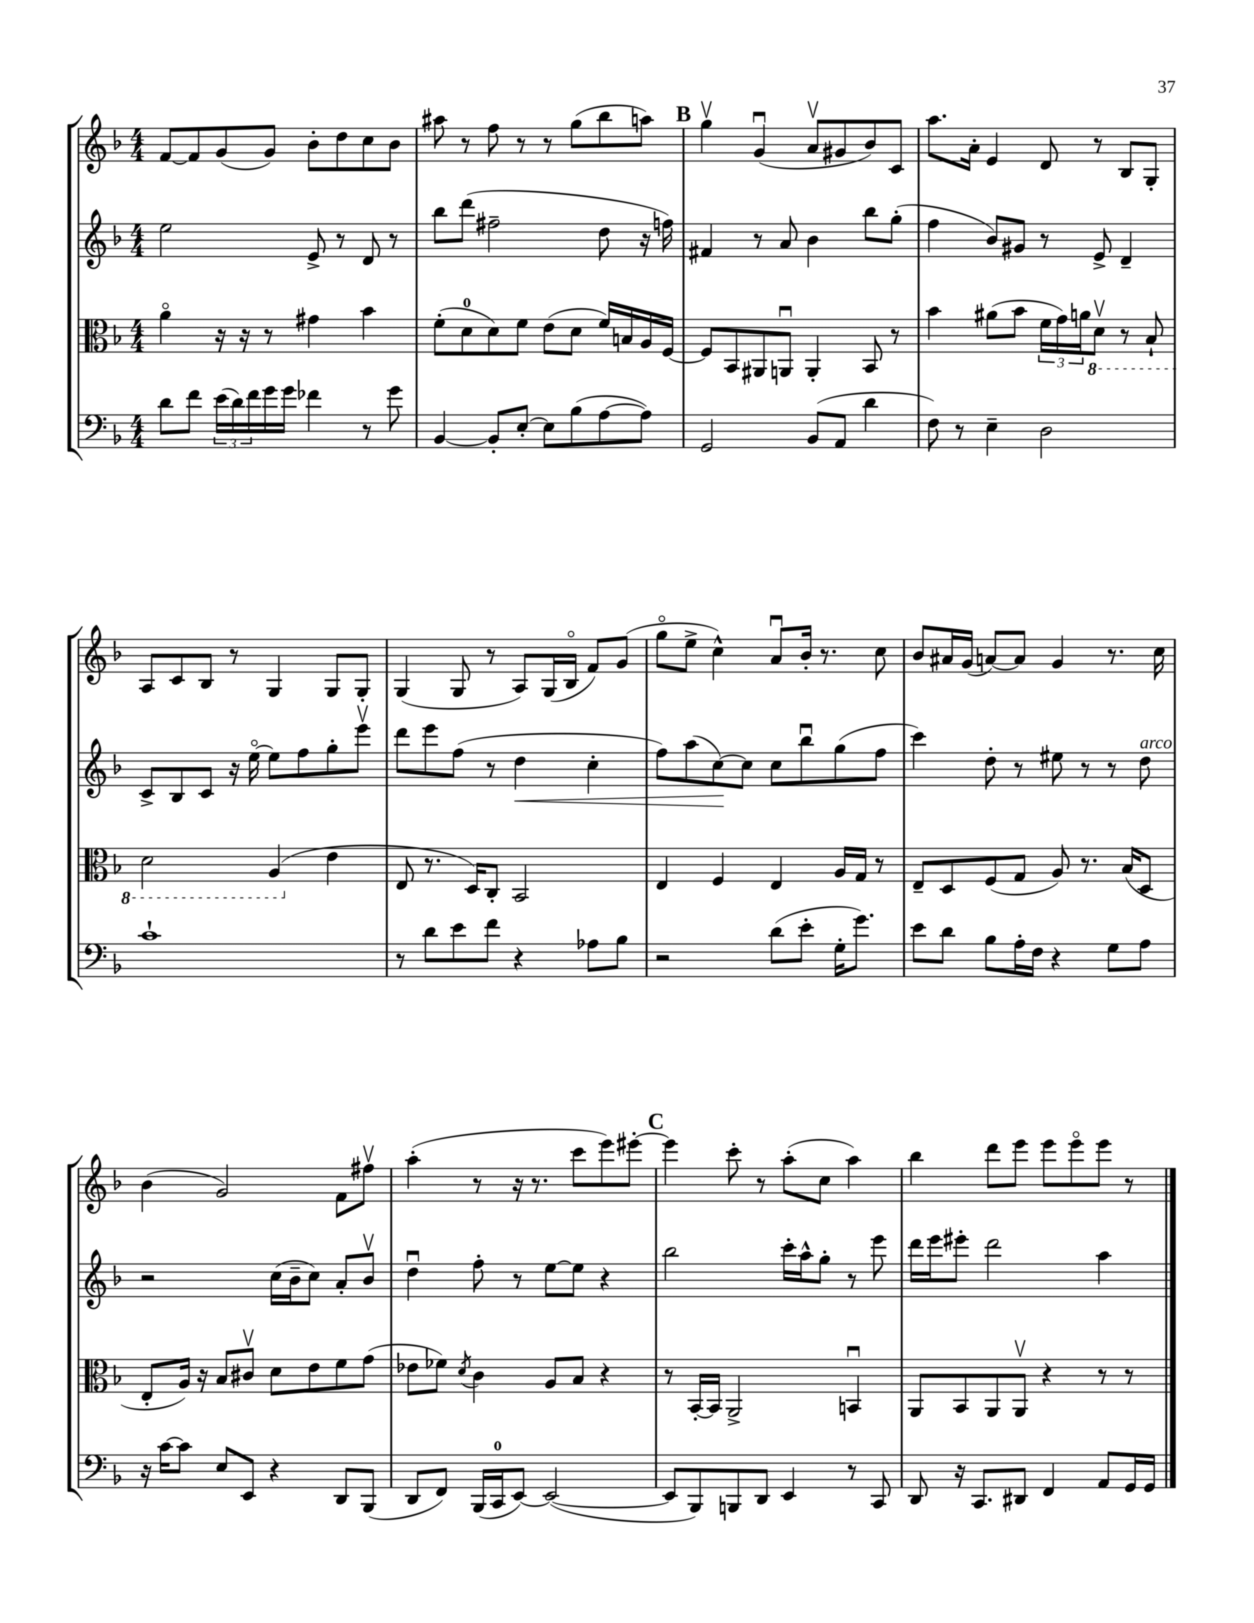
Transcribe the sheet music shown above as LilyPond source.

<<
\new StaffGroup <<
\new Staff = "s0" {
    \clef treble \key f \major \numericTimeSignature \time 4/4
    f'8~ f'8 g'8( g'8) bes'8-. d''8 c''8 bes'8 |
    ais''8 r8 f''8 r8 r8 g''8( bes''8 a''8) |
    \mark \markup { \bold "B" } g''4\upbow g'4\downbow( a'8\upbow gis'8 bes'8) c'8 |
    a''8. a'16-. e'4 d'8 r8 bes8 g8-. |
    a8 c'8 bes8 r8 g4 g8 g8-. |
    g4( g8 r8 a8) g16( bes16\flageolet f'8) g'8( |
    g''8\flageolet e''8-> c''4-^) a'8\downbow bes'16-. r8. c''8 |
    bes'8 ais'16 g'16( a'8~) a'8 g'4 r8. c''16 |
    bes'4( g'2) f'8 fis''8\upbow |
    a''4-.( r8 r16 r8. c'''8 e'''8) eis'''8~-. |
    \mark \markup { \bold "C" } eis'''4 c'''8-. r8 a''8-.( c''8 a''4) |
    bes''4 d'''8 e'''8 e'''8 e'''8\flageolet e'''8 r8 \bar "|." |
}
\new Staff = "s1" {
    \clef treble \key f \major \numericTimeSignature \time 4/4
    e''2 e'8-> r8 d'8 r8 |
    bes''8 d'''8( fis''2-- d''8 r16 f''16) |
    \mark \markup { \bold "B" } fis'4 r8 a'8 bes'4 bes''8 g''8-.( |
    f''4 bes'8) gis'8 r8 e'8-> d'4-- |
    c'8-> bes8 c'8 r16 e''16~\flageolet e''8 f''8 g''8-. e'''8\upbow |
    d'''8 e'''8 f''8( r8 d''4\< c''4-. |
    f''8) a''8( c''8~\!) c''8 c''8 bes''8\downbow g''8( f''8 |
    c'''4) d''8-. r8 eis''8 r8 r8 d''8^\markup { \italic "arco" } |
    r2 c''16( bes'16-- c''8) a'8-. bes'8\upbow |
    d''4\downbow f''8-. r8 e''8~ e''8 r4 |
    \mark \markup { \bold "C" } bes''2 c'''16-. a''16-^ g''8-. r8 e'''8 |
    d'''16 e'''16 eis'''8-. d'''2 a''4 \bar "|." |
}
\new Staff = "s2" {
    \clef alto \key f \major \numericTimeSignature \time 4/4
    a'4\flageolet r16 r16 r8 gis'4 bes'4 |
    f'8-.( d'8-0 d'8) f'8 e'8( d'8 f'16) b16 a16 f16~ |
    \mark \markup { \bold "B" } f8 bes,8 ais,8 a,8\downbow a,4-. bes,8 r8 |
    bes'4 ais'8( bes'8 \tuplet 3/2 { f'16 g'16) a'16 } \ottava #-1 d8\upbow r8 bes,8-! |
    d2 a,4( \ottava #0 e'4 |
    e8 r8. d16) c8-. bes,2 |
    e4 f4 e4 a16 g16 r8 |
    e8-- d8 f8( g8 a8) r8. bes16( d8 |
    e8-. a16) r16 bes8 cis'8\upbow d'8 e'8 f'8 g'8( |
    ees'8 fes'8) \acciaccatura { d'8 } c'4 a8 bes8 r4 |
    \mark \markup { \bold "C" } r8 bes,16~-. bes,16 a,2-> b,4\downbow |
    a,8 bes,8 a,8 a,8\upbow r4 r8 r8 \bar "|." |
}
\new Staff = "s3" {
    \clef bass \key f \major \numericTimeSignature \time 4/4
    d'8 f'8 \tuplet 3/2 { e'16( d'16) f'16 } g'16 g'16 fes'4 r8 g'8 |
    bes,4~ bes,8-. e8~-. e8 bes8( a8~ a8) |
    \mark \markup { \bold "B" } g,2 bes,8( a,8 d'4 |
    f8) r8 e4-- d2 |
    c'1-! |
    r8 d'8 e'8 f'8 r4 aes8 bes8 |
    r2 d'8( e'8-. g16-. g'8.) |
    e'8 d'8 bes8 a16-. f16 r4 g8 a8 |
    r16 c'16~ c'8 e8 e,8 r4 d,8 bes,,8( |
    d,8 f,8) bes,,16( c,16-0 e,8~) e,2~( |
    \mark \markup { \bold "C" } e,8 bes,,8) b,,8 d,8 e,4 r8 c,8 |
    d,8 r16 c,8. dis,8 f,4 a,8 g,16 g,16 \bar "|." |
}
>>
>>
\layout { \context { \Score \remove "Bar_number_engraver" } }
